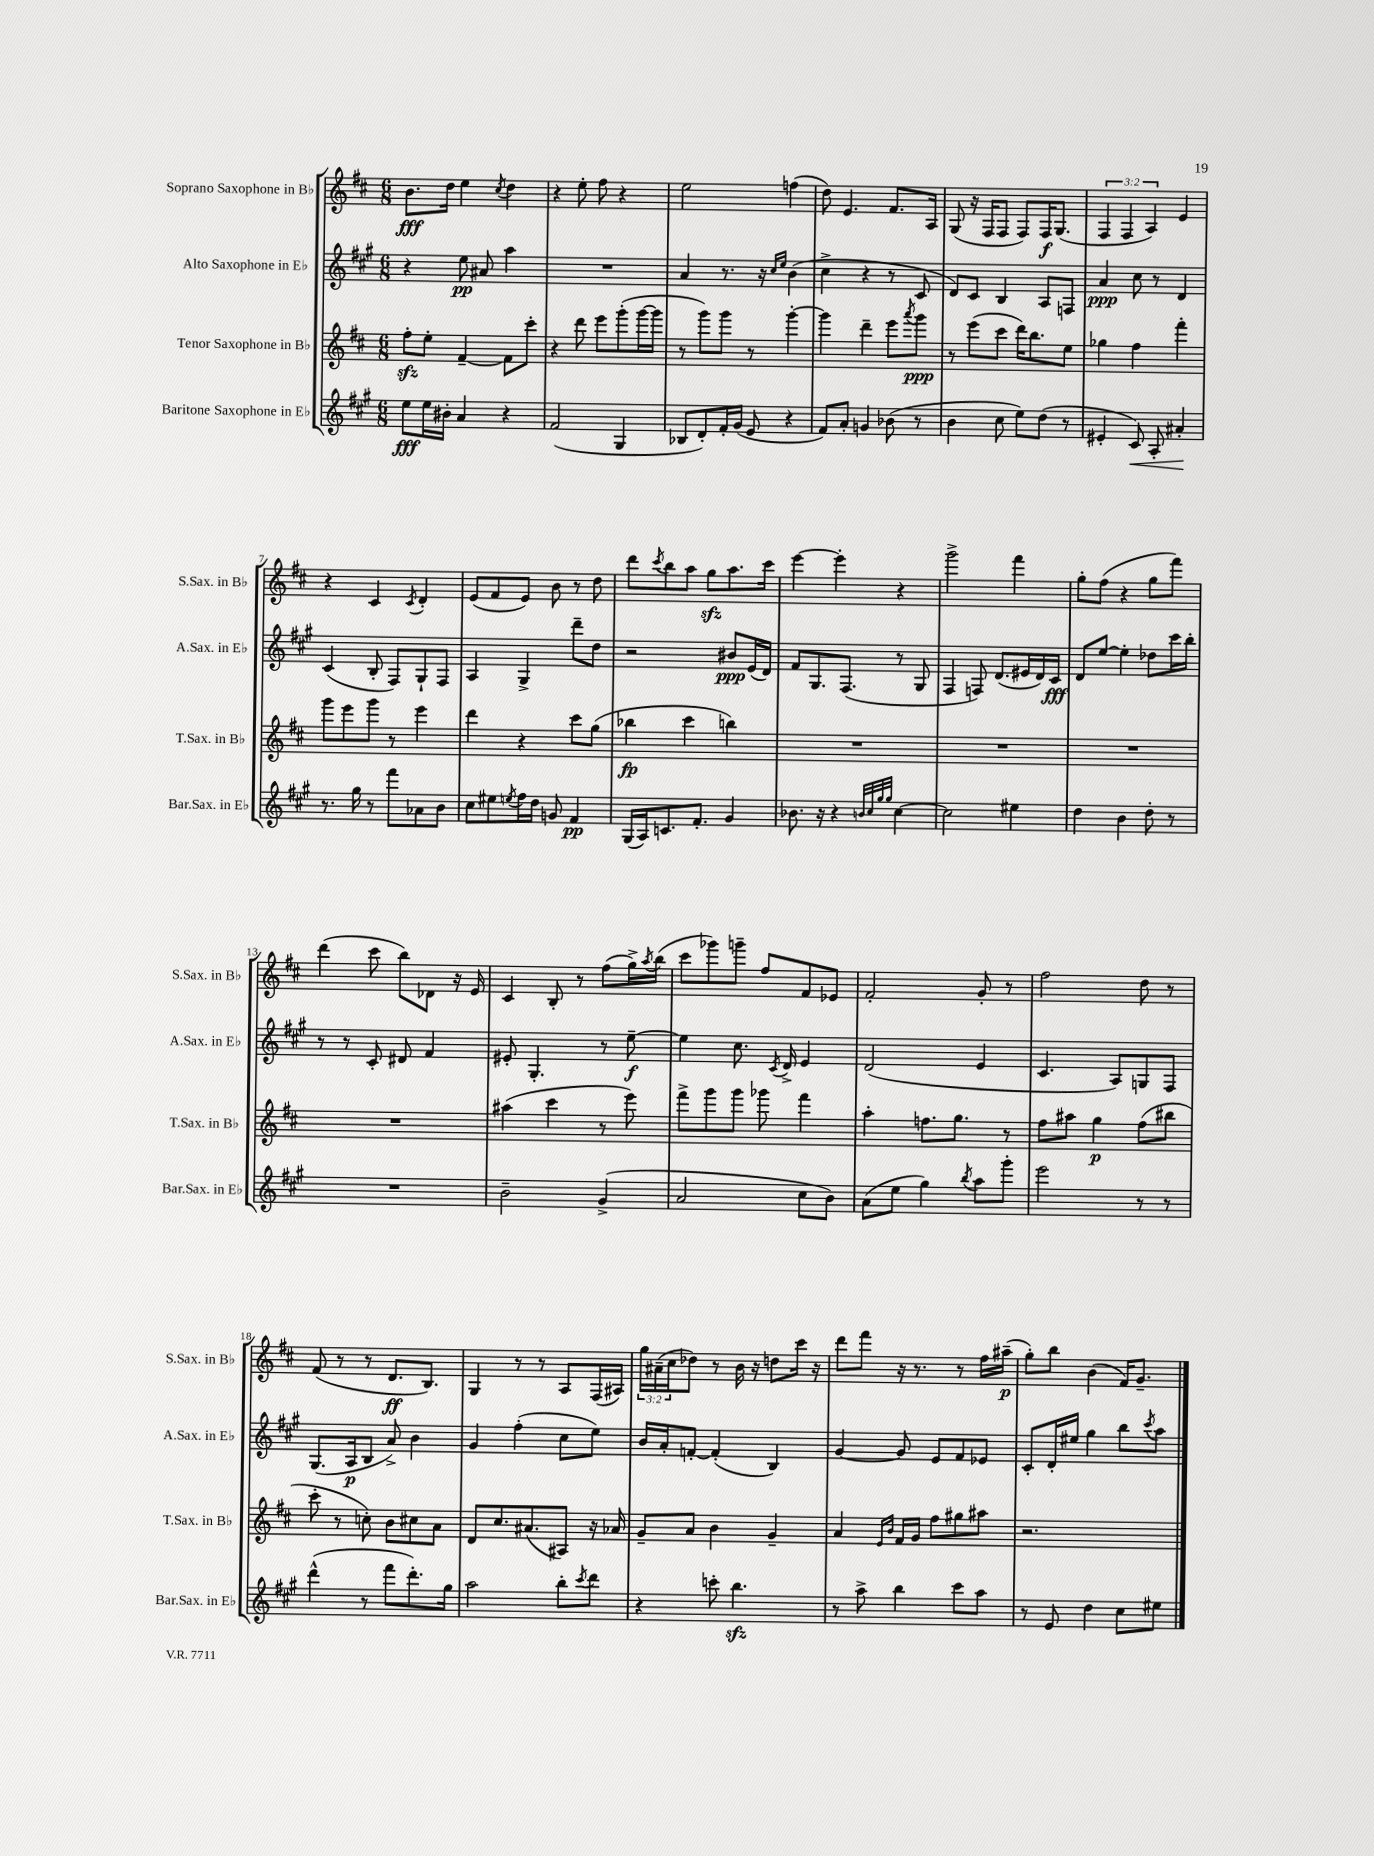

**kern	**kern	**kern	**kern
*staff4	*staff3	*staff2	*staff1
*clefG2	*clefG2	*clefG2	*clefG2
*k[f#c#g#]	*k[f#c#]	*k[f#c#g#]	*k[f#c#]
*M6/8	*M6/8	*M6/8	*M6/8
8ee	8ff#'	4r	8.b
16ee	8ee'	.	.
16b#'	.	.	16dd
4a	[4f#~	8ee	4ee
.	.	8a#	.
.	.	.	8qcc#
4r	8f#]	4aa	4dd
.	8ccc#'	.	.
=	=	=	=
(2f#	4r	2.r	4r
.	8ddd	.	8ee'
.	8eee	.	8ff#
4G#	(8ggg'	.	4r
.	[16ggg	.	.
.	16ggg]	.	.
=	=	=	=
8B-	8r	4a	2ee
8d')	8ggg)	.	.
16f#'	8ggg	8.r	.
(16g#	.	.	.
8e	8r	.	.
.	.	16r	.
.	.	16qqcc#	.
.	.	16qqee	.
4r	[4ggg'	(4b	(4ff
=	=	=	=
8f#)	4ggg]	4cc#^	8dd)
8a'	.	.	4.e
4g	4ddd~	4r	.
(8b-	8eee	8r	8.f#
.	8qaaa	.	.
8r	8ggg	8c#	.
.	.	.	16A
=	=	=	=
4b	8r	8d)	(8G
.	(8eee	8c#	16r
.	.	.	16F#
8cc#	8ccc#	4B	8F#
8ee)	16ddd)	.	8F#)
.	8.bb	.	.
(8dd	.	8A	16F#
.	.	.	(8.G
8r	8ee	8F	.
=	=	=	=
4e#'	4gg-	4a	6F#
.	.	.	6F#
8c#)	4ff#	8cc#	.
.	.	.	6A)
8A'	.	8r	.
4a#'	4fff#'	4d	4e
=	=	=	=
8.r	8ggg	(4c#	4r
.	8eee	.	.
16gg#	.	.	.
8r	8ggg	8B'	4c#
8fff#	8r	8F#)	.
.	.	.	8qc#
8a-	4eee	8G#`	4d'
8b	.	8F#	.
=	=	=	=
8cc#	4ddd	4A	(8e
8ee#	.	.	8f#
8qee	.	.	.
16ff#	4r	4G#^	8e)
16dd	.	.	.
8g	.	.	8b
4f#	8ccc#	8ddd~	8r
.	(8gg	8dd	8dd
=	=	=	=
(16G#	4bb-	2r	8ddd
16A)	.	.	.
.	.	.	8qccc#
8.c	.	.	8bb
.	4ccc#	.	8aa
8.f#'	.	.	.
.	.	.	8gg
4g#	4bb)	8b#	8.aa
.	.	(16e	.
.	.	16d)	16ccc#
=	=	=	=
8.b-	2.r	8f#	[4eee
.	.	8.G#	.
16r	.	.	.
4r	.	.	4eee']
.	.	(8.F#	.
32qqb	.	.	.
32qqcc#	.	.	.
32qqgg#	.	.	.
32qqgg#	.	.	.
[4cc#	.	8r	4r
.	.	8G#	.
=	=	=	=
2cc#]	2.r	4F#	2ggg^
.	.	8F)	.
.	.	(8.d	.
4ee#	.	.	4fff#
.	.	16e#	.
.	.	16d)	.
.	.	16c#	.
=	=	=	=
4dd	2.r	8d	8gg'
.	.	[8ee	(8ff#
4b	.	4ee']	4r
8dd'	.	8dd-	8gg
8r	.	16ccc#	8fff#)
.	.	16bb'	.
=	=	=	=
2.r	2.r	8r	(4ddd
.	.	8r	.
.	.	8c#'	8ccc#
.	.	8d#	8bb)
.	.	4f#	8d-
.	.	.	16r
.	.	.	16e
=	=	=	=
2b~	(4aa#	8e#'	4c#
.	.	4.G#'	.
.	4ccc#	.	8B'
.	.	.	8r
(4g#^	8r	8r	(8ff#
.	8eee)	[8ee~	16gg^)
.	.	.	8qaa
.	.	.	(16bb
=	=	=	=
2a	8fff#^	4ee]	8ccc#
.	8ggg	.	8ggg-)
.	8ggg	8.cc#	8ggg~
.	8ggg-	.	8ff#
.	.	8qc#	.
.	.	16d^	.
8cc#	4fff#	4e	8f#
8b)	.	.	8e-
=	=	=	=
(8a	4aa'	(2d	2f#'
8ee	.	.	.
4gg#)	8.ff	.	.
.	8.gg	.	.
8qbb	.	.	.
8aa	.	4e	8g'
8ggg#'	8r	.	8r
=	=	=	=
2eee	8ff#	4.c#	2ff#
.	8aa#	.	.
.	4gg	.	.
.	.	8A)	.
8r	(8ff#	8G	8dd
8r	8bb#	8F#	8r
=	=	=	=
(4ddd^^	8ccc#'	(8.G#	(8f#
.	8r	.	8r
.	.	16A	.
8r	8cc')	8B	8r
8fff#	8b	8a^)	8.d
8.ddd')	8cc#	4b	.
.	.	.	8.B)
.	8a	.	.
16gg#	.	.	.
=	=	=	=
2aa	8d	4g#	4G
.	8.cc#	.	.
.	.	(4ff#'	8r
.	(8.a#	.	.
.	.	.	8r
8bb'	8A#)	8cc#	8A
8qccc#	.	.	.
8ddd	16r	8ee)	(16F#
.	16a-	.	16A#)
=	=	=	=
4r	8g~	16b	24gg
.	.	.	(24a#~
.	.	16a'	.
.	.	.	24cc#
.	8a	[8f'	8dd-)
8ccc'	4b	(4f']	8r
4.bb	.	.	16b
.	.	.	16r
.	4g~	4B)	8dd
.	.	.	16ccc#
.	.	.	16r
=	=	=	=
8r	4a	[4g#	8ddd
8aa^	.	.	8fff#
.	16qqe	.	.
.	16qqb	.	.
4bb	16f#	8g#]	16r
.	16g	.	8.r
.	8ff#	8e	.
8ccc#	8gg#	8f#	8r
8aa	8aa#	8e-	16ff#
.	.	.	(16aa#~
=	=	=	=
8r	2.r	8c#'	8gg')
8e	.	16d'	8bb
.	.	16ee#	.
4dd	.	4gg#	(4b
8cc#	.	8bb	16f#)
.	.	.	8.g~
.	.	8qccc#	.
8ee#	.	8aa	.
==	==	==	==
*-	*-	*-	*-
